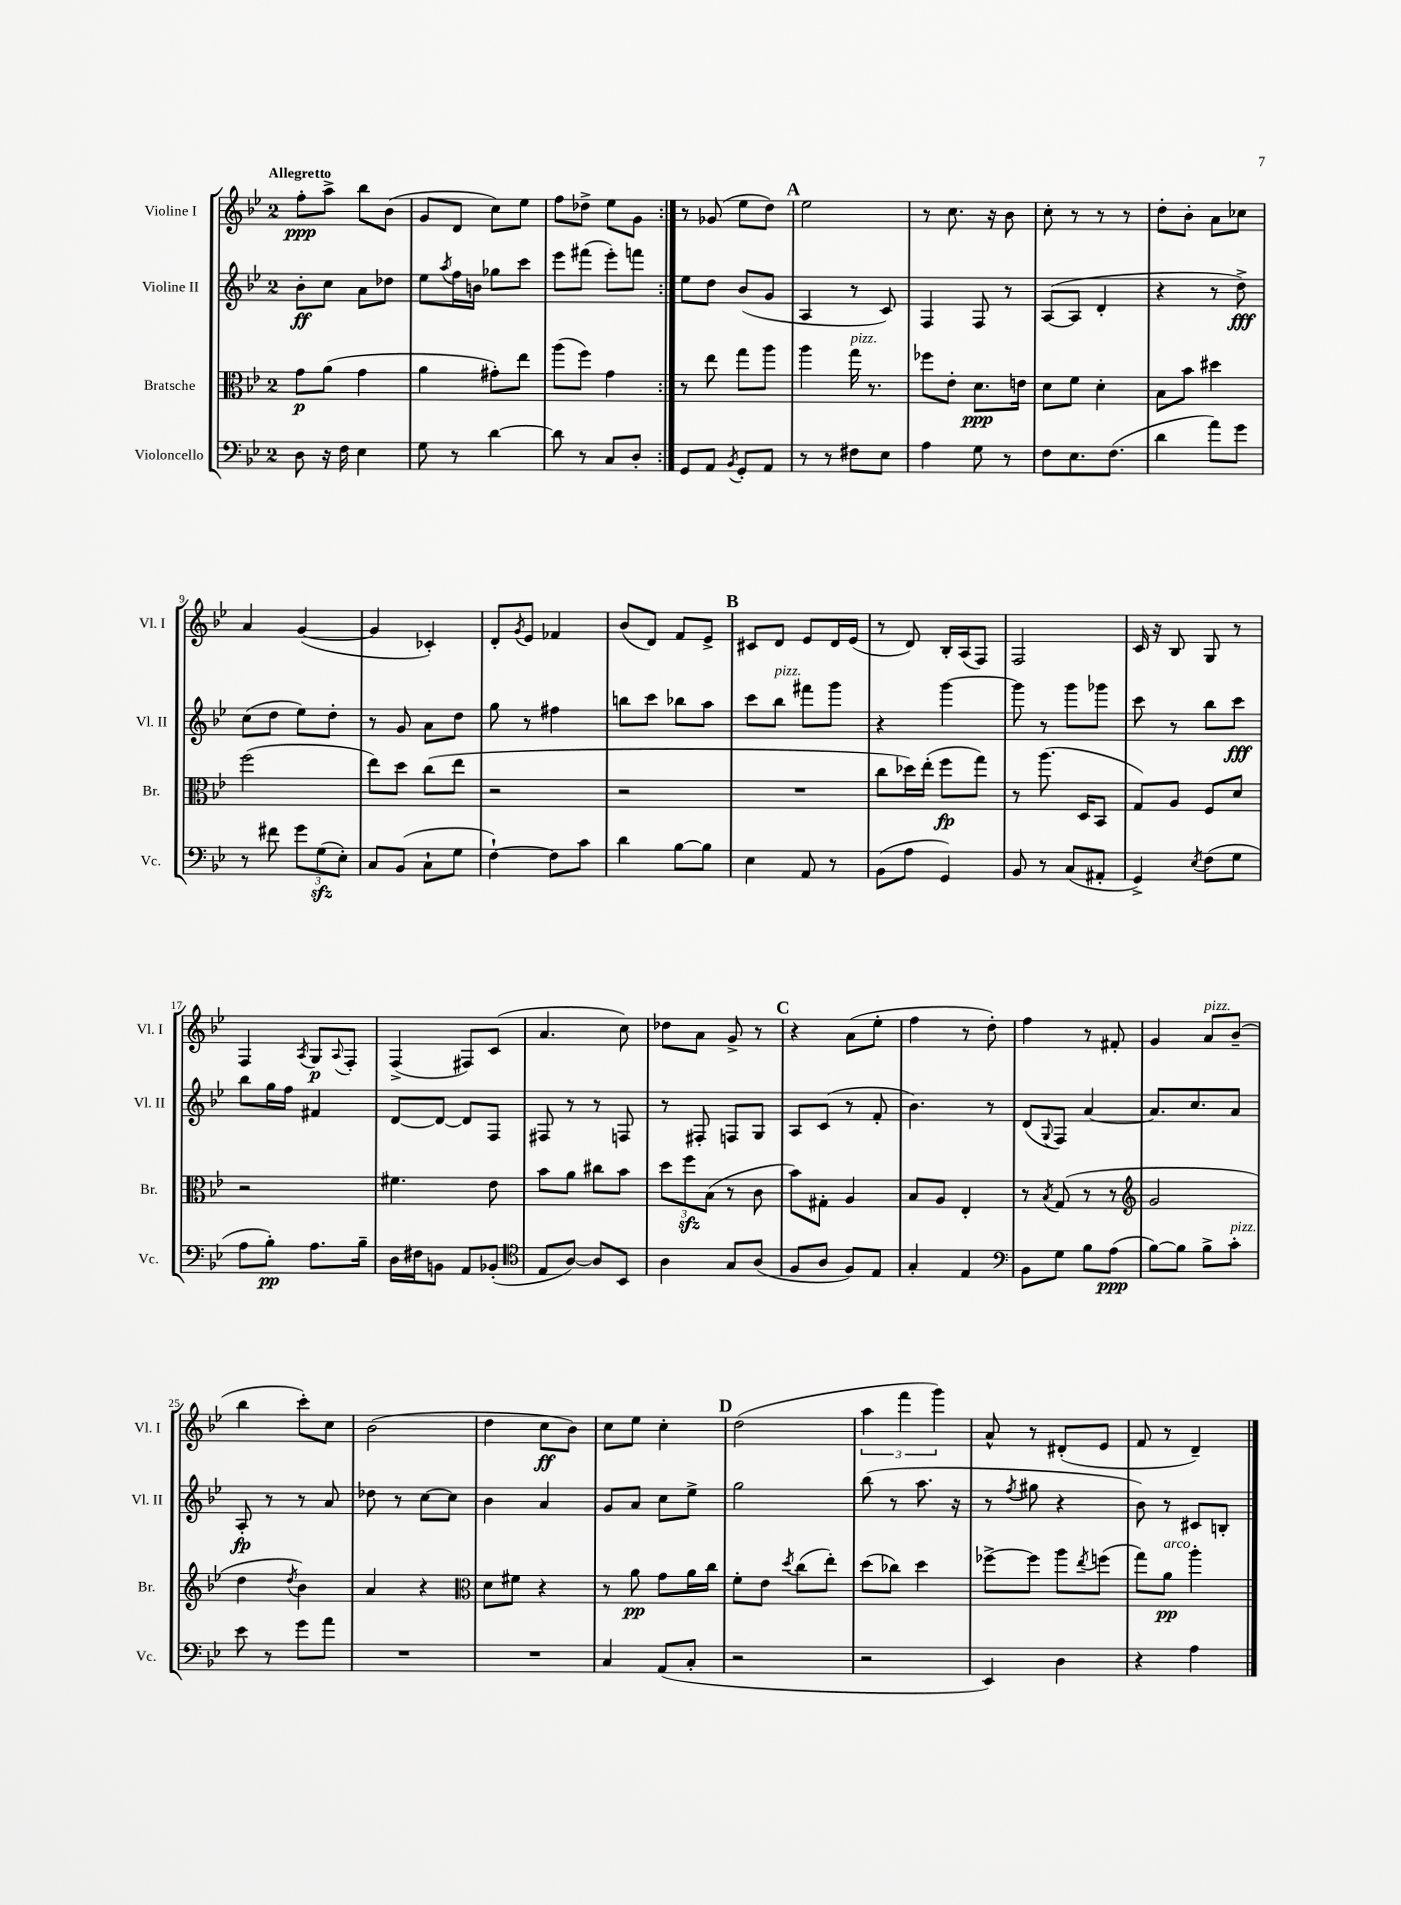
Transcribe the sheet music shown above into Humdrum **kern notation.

**kern	**kern	**kern	**kern
*staff4	*staff3	*staff2	*staff1
*clefF4	*clefC3	*clefG2	*clefG2
*k[b-e-]	*k[b-e-]	*k[b-e-]	*k[b-e-]
*M2/4	*M2/4	*M2/4	*M2/4
8D\	8g\L	8b-'\L	8ff'\L
16r	(8a\J	8cc\J	8aa^\J
16F\	.	.	.
4E-\	4g\	8a\L	8bb-\L
.	.	8dd-\J	(8b-\J
=	=	=	=
8G\	4a\	8ee-\L	8g/L
.	.	8qaa/	.
8r	.	16ff\L	8d/J
.	.	16b\JJ	.
[4d\	8g#'\L)	8gg-\L	8cc\L)
.	8ee-\J	8ccc\J	8ee-\J
=	=	=	=
8d\]	(8aa\L	8eee-\L	8ff\L
8r	8ff\J)	(8fff#\J	8dd-^\J
8C/L	4g\	8eee-'\L)	8ee-\L
8D'/J	.	8fff\J	8g\J
=:|!	=:|!	=:|!	=:|!
8GG/L	8r	8ee-\L	8r
8AA/J	8ee-\	8dd\J	(8g-/
8qBB-/	.	.	.
8GG'/L	8gg\L	(8b-/L	8ee-\L
8AA/J	8aa\J	8g/J	8dd\J)
=	=	=	=
8r	4aa\	4A/	2ee-\
8r	.	.	.
8F#\L	16gg\	8r	.
.	8.r	.	.
8E-\J	.	8c/)	.
=	=	=	=
4A\	8ff-\L	4F/	8r
.	8e-'\J	.	8.cc\
8G\	8.d\L	8F/	.
.	.	.	16r
8r	.	8r	8b-\
.	16e\Jk	.	.
=	=	=	=
8F\L	8d\L	([8A/L	8cc'\
8.E-\	8f\J	8A/]J	8r
.	4d'\	4d'/	8r
(8.F\J	.	.	.
.	.	.	8r
=	=	=	=
4d\	8B-\L	4r	8dd'\L
.	8b-\J	.	8b-'\J
8a\L)	4dd#\	8r	8a\L
8g\J	.	8dd^\)	8cc-\J
=	=	=	=
8r	(2ff\	(8cc\L	4a/
8f#\	.	8dd\J	.
12g\L	.	8ee-\L)	([4g/
(12G\	.	.	.
.	.	8dd'\J	.
12E-'\J)	.	.	.
=	=	=	=
8C/L	8ee-\L)	8r	4g/]
(8BB-/J	8dd\J	8g/	.
8C`\L	(8cc\L	8a\L	4c-'/)
8G\J	8ee-\J	8dd\J	.
=	=	=	=
[4F`\)	2r	8gg\	8d'/L
.	.	.	8qg/
.	.	8r	8e-/J
8F\]L	.	4ff#\	4f-/
8c\J	.	.	.
=	=	=	=
4d\	2r	8bb\L	(8b-/L
.	.	8ccc\J	8d/J)
[8B-\L	.	8bb-\L	8f/L
8B-\]J	.	8aa\J	8e-^/J
=	=	=	=
4E-\	2r	8ccc\L	8c#/L
.	.	8bb-\J	8d/J
8AA/	.	8fff#\L	8e-/L
8r	.	8ggg\J	16d/L
.	.	.	(16e-/JJ
=	=	=	=
(8BB-\L	8cc\L	4r	8r
8A\J	16dd-\L)	.	8d/)
.	(16ee-'\JJ	.	.
4GG/)	8ff\L	[4ggg\	16B-'/LL
.	.	.	(16A/J
.	8gg\J)	.	8F/J)
=	=	=	=
8BB-/	8r	8ggg\]	2F/
8r	(8.aa\	8r	.
(8C/L	.	8ggg\L	.
.	16D/LK	.	.
8AA#'/J	8BB-/J	8ggg-\J	.
=	=	=	=
4GG^/)	8G/L)	8ccc\	16c/
.	.	.	16r
.	8A/J	8r	8B-/
8qE-/	.	.	.
(8F\L	8F/L	8bb-\L	8G/
8G\J	8d/J	8ccc\J	8r
=	=	=	=
8A\L	2r	8bb-\L	4F/
8B-'\J)	.	16gg\L	.
.	.	16ff\JJ	.
.	.	.	8qA/
8.A\L	.	4f#/	8G/L
.	.	.	8qqA/
.	.	.	8F'/J
16B-~\Jk	.	.	.
=	=	=	=
16D\LL	4.f#\	[8d/L	(4F^/
16F#\J	.	.	.
8BB\J	.	8d/_J	.
8AA/L	.	8d/]L	8F#/L)
(8BB-'/J	8e-\	8F/J	(8c/J
=	=	=	=
*clefC4	*	*	*
8E-/L	8b-\L	8F#/	4.a/
[8A/J)	8a\J	8r	.
8A/]L	8cc#\L	8r	.
8BB-/J	8b-\J	8F/	8cc\)
=	=	=	=
4A\	12dd\L	8r	8dd-\L
.	12ff\	.	.
.	.	8F#'/	8a\J
.	(12B-\J	.	.
8G/L	8r	8F/L	8g^/
(8A/J	8c\	8G/J	8r
=	=	=	=
8F/L	8b-\L)	8A/L	4r
8A/J	8G#'\J	(8c/J	.
8F/L)	4A/	8r	(8a\L
8E-/J	.	8f'/	8ee-'\J
=	=	=	=
4G'/	8B-/L	4.b-\)	4ff\
.	8A/J	.	.
4E-/	4E-'/	.	8r
.	.	8r	8dd'\)
=	=	=	=
*clefF4	*	*	*
8BB-\L	8r	(8d/L	4ff\
.	8qB-/	8qqG/	.
8G\J	(8G/	8F/J)	.
8B-\L	8r	[4a/	8r
(8A\J	8r	.	8f#'/
=	=	=	=
*	*clefG2	*	*
[8B-\L)	2g/	8.a/]L	4g/
8B-\]J	.	.	.
.	.	8.cc/	.
8B-^\L	.	.	8a/L
8c'\J	.	8a/J	(8b-~/J
=	=	=	=
8e-\	4dd\	8A'/	4bb-\
8r	.	8r	.
.	8qdd/	.	.
8g\L	4b-\)	8r	8ccc'\L)
8a\J	.	8a/	8cc\J
=	=	=	=
2r	4a/	8dd-\	(2b-\
.	.	8r	.
.	4r	[8cc\L	.
.	.	8cc\]J	.
=	=	=	=
*	*clefC3	*	*
2r	8d\L	4b-\	4dd\
.	8f#\J	.	.
.	4r	4a/	8cc\L
.	.	.	8b-\J)
=	=	=	=
4C/	8r	8g/L	8cc\L
.	8a\	8a/J	8ee-\J
(8AA/L	8g\L	8cc\L	4cc'\
8C'/J	16a\L	8ee-^\J	.
.	16cc\JJ	.	.
=	=	=	=
2r	8f'\L	2gg\	(2dd\
.	8e-\J	.	.
.	8qdd/	.	.
.	(8cc\L	.	.
.	8ee-'\J)	.	.
=	=	=	=
2r	(8dd\L	(8bb-\	6aa\
.	8cc-\J)	8r	.
.	.	.	6fff\
.	4dd\	8.aa\	.
.	.	.	6ggg\)
.	.	16r	.
=	=	=	=
4EE-/)	[8ff-^\L	8r	8a^^/
.	.	8qff/	.
.	8ff-\]J	8gg#\	8r
4D\	8aa\L	4r	(8d#'/L
.	8qee-/	.	.
.	(8ff\J	.	8e-/J
=	=	=	=
4r	8gg\L)	8b-\)	8f/
.	8a\J	8r	8r
4A\	4aa'\	8c#/L	4d~/)
.	.	8B'/J	.
==	==	==	==
*-	*-	*-	*-
